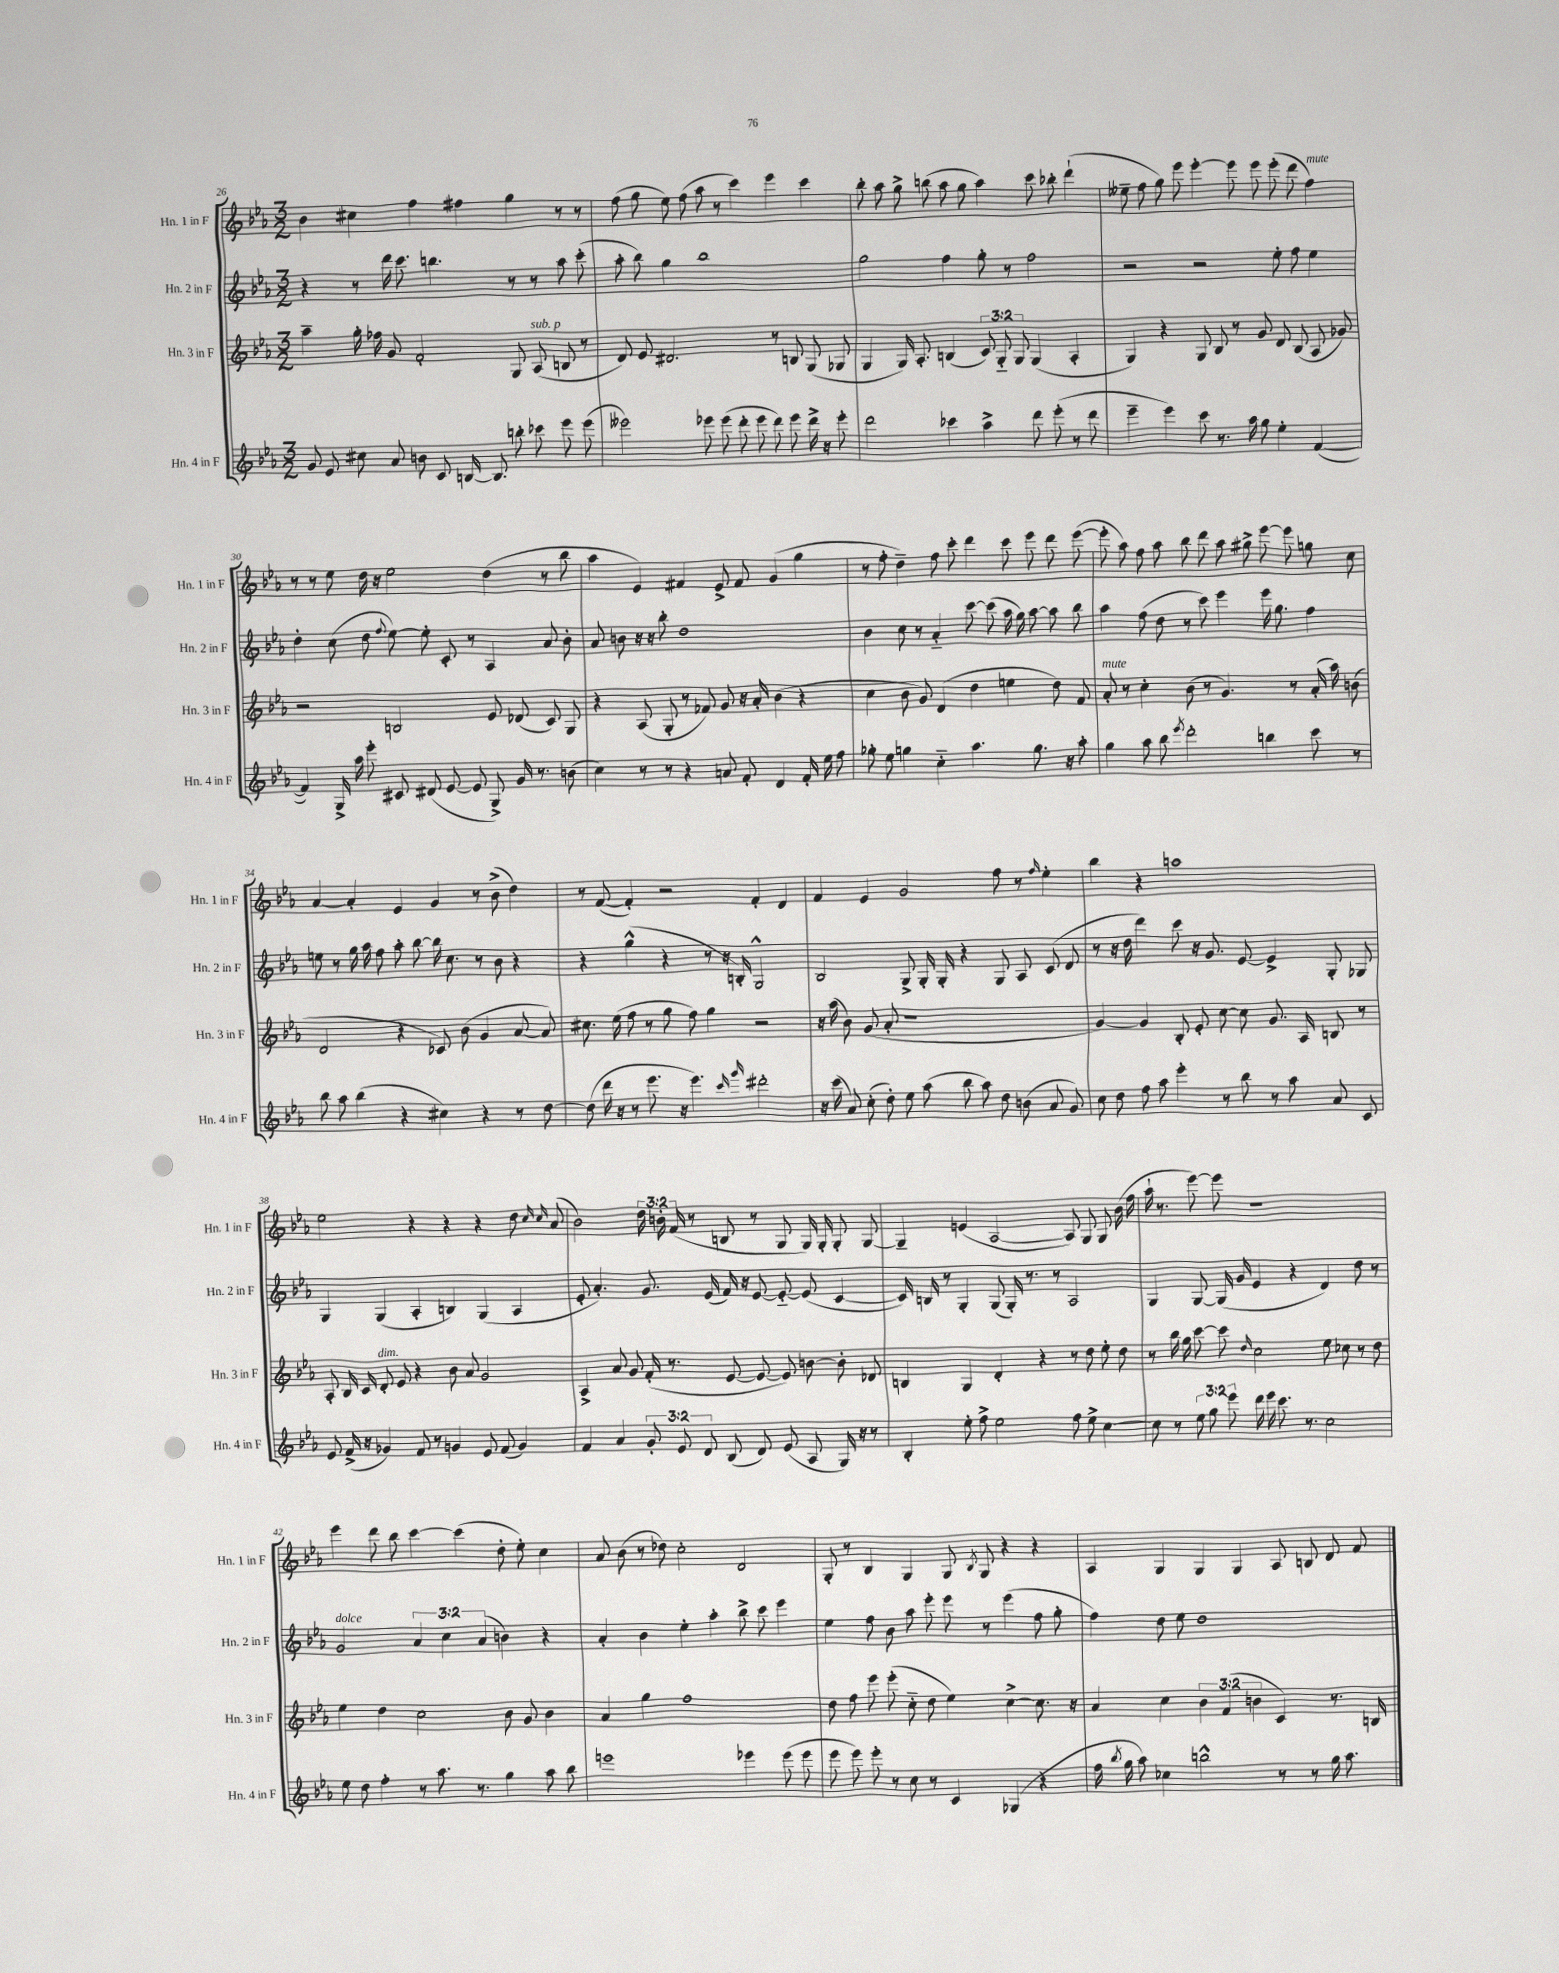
<<
\new StaffGroup <<
\new Staff = "s0" \with { instrumentName = "Hn. 1 in F" shortInstrumentName = "Hn. 1 in F" } {
    \clef treble \key ees \major \numericTimeSignature \time 3/2 \override Staff.TupletNumber.text = #tuplet-number::calc-fraction-text
    \autoBeamOff bes'4 cis''4 f''4 fis''4 g''4 r8 r8 |
    f''8( g''8 ees''8) f''8( aes''8 r8 c'''4) ees'''4 c'''4 |
    bes''8-. aes''8 g''8-> b''8( aes''8 g''8 aes''4) c'''8 bes''8-. d'''4-!( |
    eeses''8-- f''8 g''8) ees'''8 ees'''4~-. ees'''8 ees'''8 ees'''8-.( d'''8 f''4^\markup { \italic "mute" }) |
    r8 r8 ees''8 d''16 r16 ees''2 d''4( r8 bes''8 |
    aes''4 ees'4) fis'4 ees'8-> fis'8 g'4( g''4 |
    r8 f''8-. d''4--) f''8 c'''8-. d'''4 c'''8 ees'''8 d'''8 ees'''8~( |
    ees'''8-. aes''8) f''8 aes''8 bes''8 d'''8 aes''8 gis''8-> ees'''8~ ees'''8 g''8 c''8 |
    aes'4~ aes'4-. ees'4 g'4 r8 bes'8->( d''4) |
    r8 f'8~( f'4-.) r2 f'4-. d'4 |
    f'4 ees'4 g'2 f''8 r8 \grace { f''16 } ees''4-. |
    bes''4 r4 a''1 |
    ees''2 r4 r4 r4 d''8 \grace { c''16 c''16 } aes'8( |
    bes'2) \tuplet 3/2 { d''16 b'16-. f'16( } r8 b8 r8 g8 g16) g16-. g8-. g8~ |
    g4-- e'4( aes2~ aes8) g8 g8 bes'16( f''16 |
    aes''16-! r8. ees'''8~) ees'''8 r1 |
    ees'''4 d'''8 bes''8 c'''4~ c'''4( d''8-. ees''8-.) c''4 |
    aes'8 bes'8( r8 des''8) c''2-. d'2 |
    g8-. r8 bes4 g4 g8 \acciaccatura { bes8 } g8 r4 r4 |
    aes4 g4 g4 g4 aes8 b8 d'8 f'8 \bar "|." |
}
\new Staff = "s1" \with { instrumentName = "Hn. 2 in F" shortInstrumentName = "Hn. 2 in F" } {
    \clef treble \key ees \major \numericTimeSignature \time 3/2 \override Staff.TupletNumber.text = #tuplet-number::calc-fraction-text
    \autoBeamOff r4 r8 d'''16 c'''8. b''4. r8 r8 aes''8 c'''8-.( |
    aes''8-. bes''8) g''4 bes''1 |
    g''2 f''4 g''8-. r8 f''2 |
    r2 r2 ees''8-. f''8 ees''4 |
    d''4-. c''8( d''8 \appoggiatura { f''8 } ees''8~) ees''8-. c'8-. r8 aes4 aes'8 bes'8-. |
    aes'8 b'8 r16 r16 bes''8-. d''1 |
    bes'4 c''8 r8 aes'4-_ c'''8~ c'''8( aes''16 g''16) aes''8~ aes''8 bes''8 |
    aes''4 f''8( d''8 r8 c'''8) ees'''4 ees'''16 g''8. f''4 |
    e''8 r8 g''16 aes''16 f''8 aes''8-. bes''8~ bes''16 c''8. r8 bes'8 r4 |
    r4 g''4-^( r4 r8 r16 b16-.) g2-^ |
    bes2 g8-> g16-. g16-. r4 g8 aes8 c'8( d'8 |
    r8 r16 d''16 d'''4) c'''8 r16 g'8. ees'8~ ees'4-> g8-. ges8 |
    g4 g4( aes4-. b4) g4( aes4 |
    ees'8-. aes'4.-.) g'8. ees'16( f'16) r16 ees'8~ ees'8~-_ ees'8( c'4~ |
    c'16) b16 r8 g4-. g8( g16-.) r8. r8 aes2 |
    g4 g8~ g16( g'16 ees'4 r4 d'4) d''8 r8 |
    g'2^\markup { \italic "dolce" } \tuplet 3/2 { aes'4 c''4 aes'4( } b'4) r4 |
    aes'4-. bes'4 ees''4-. aes''4-. bes''8-> c'''8 ees'''4 |
    ees''4 f''8 bes'8 aes''8 ees'''8-. ees'''8 r8 ees'''4( f''8 g''8-. |
    f''4) d''8 ees''8 d''1 \bar "|." |
}
\new Staff = "s2" \with { instrumentName = "Hn. 3 in F" shortInstrumentName = "Hn. 3 in F" } {
    \clef treble \key ees \major \numericTimeSignature \time 3/2 \override Staff.TupletNumber.text = #tuplet-number::calc-fraction-text
    \autoBeamOff aes''4-- g''16-. fes''16 g'8 f'2-. g8 aes8^\markup { \italic "sub. p" }( b8 r8 |
    d'8) ees'8 dis'2. r8 b8 g8( ges8 |
    g4 g16) aes8.-. b4( \tuplet 3/2 { c'8) g8-_ g8 } g4( aes4-. |
    g4) r4 g8 bes8 r8 g'8 d'8 bes8( aes8 ges'8) |
    r2 b2 ees'8 des'8( c'8) g8 |
    r4 aes8( g8-. r8 fes'8) g'8 r16 aes'16-. bes'4( r4 |
    c''4 bes'8 g'8) d'4( d''4 e''4 d''8) f'8 |
    aes'8-.^\markup { \italic "mute" } r8 c''4-. bes'8( r8 g'4.) r8 aes'16-.( aes''16) b'8( |
    d'2 r4 ces'8) bes'8( g'4 aes'8~ aes'8) |
    cis''8. ees''16( f''8 r8 g''8 f''8) g''4 r2 |
    r16 aes''16( bes'8) g'8( aes'8-. r1 |
    g'4~) g'4 bes8-. ees'8-. c''8~ c''8 g'8. aes16 b8 r8 |
    aes8-. bes16 c'16 d'8-.^\markup { \italic "dim." } ees'8 r4 bes'8 aes'8 g'2 |
    aes4-> aes'8 g'8 f'16-.( r8. ees'8~ ees'8~ ees'8) b'8~ b'8-. des'8 |
    b4 g4 d'4-. r4 r8 d''8 ees''8-. d''8 |
    r8 bes''16 g''16 c'''8~ c'''8 \grace { d''16 } c''2 ees''8 ces''8 r8 d''8 |
    ees''4 d''4 c''2 bes'8 g'8 bes'4 |
    aes'4 g''4 f''1 |
    d''8 f''8 ees'''8 ees'''8-.( c''8-_ d''8 ees''4) c''4~-> c''8. r16 |
    aes'4 c''4 \tuplet 3/2 { bes'4 f'4( b'4 } c'4) r8. b16 \bar "|." |
}
\new Staff = "s3" \with { instrumentName = "Hn. 4 in F" shortInstrumentName = "Hn. 4 in F" } {
    \clef treble \key ees \major \numericTimeSignature \time 3/2 \override Staff.TupletNumber.text = #tuplet-number::calc-fraction-text
    \autoBeamOff g'8 ees'8 cis''8 aes'8 b'8 c'8 b16~ b8. b''8-. ces'''8 ees'''8 ees'''8( |
    eeses'''2) ees'''8 ees'''8( d'''8-. ees'''8 d'''8) ees'''8 d'''16-> r16 ees'''8-. |
    d'''2 ces'''4 aes''4-> d'''8 ees'''8-.( r8 d'''8 |
    ees'''4-- ees'''4) c'''8 r8. aes''16 g''8 ees''4-. f'4~( |
    f'4) g16-> aes''16 ees'''8-. cis'8 dis'8( ees'8~ ees'8 g8->) g'16 r8. b'8( |
    c''4) r8 r8 r4 a'8 f'8-. d'4 f'16-. ees''16 f''8 |
    ges''8-. ees''8 g''4 c''4-_ aes''4. g''8. r16 aes''8-. |
    g''4 aes''8 bes''8 \acciaccatura { ees'''8 } d'''2-. b''4 c'''8 r8 |
    bes''8 aes''8 bes''4( r4 cis''4) r4 r8 d''8~ |
    d''8( d'''16 r16 r8 ees'''8. r16 ees'''4.) \grace { c'''16 g'''16 } dis'''2-. |
    r16 c'''16( aes'8) c''8-.( d''8-.) ees''8 aes''8( bes''8 aes''8) d''8 b'8( aes'8 g'8) |
    c''8 d''8 f''8 aes''8 ees'''4-. r8 bes''8 r8 aes''8 aes'8 c'8 |
    ees'8 f'16->( r16 ges'4) f'8 r8 g'4 ees'8 f'8( g'4) |
    f'4 aes'4 \tuplet 3/2 { g'8-. ees'8 d'8 } bes8( d'8) ees'8( aes8 g16) r16 r8 |
    bes4-. ees''8-. f''8-> ees''2 f''8 ees''8-> c''4~ |
    c''8 r8 \tuplet 3/2 { ees''8 g''8 ees'''8 } d'''16 ees'''16 c'''8. r8. c''2 |
    ees''8 d''8 f''4-. r8 aes''8. r8. g''4 aes''8 bes''8 |
    e'''1 ees'''4 ees'''8( ees'''8 |
    ees'''8 ees'''8) ees'''8-. r8 c''8 r8 c'4 ges4( r4 |
    f''16 \acciaccatura { bes''8 } g''16 aes''8) ces''4 b''2-^ r8 r8 g''16 aes''8. \bar "|." |
}
>>
>>
\layout { \context { \Score currentBarNumber = #26 } }
